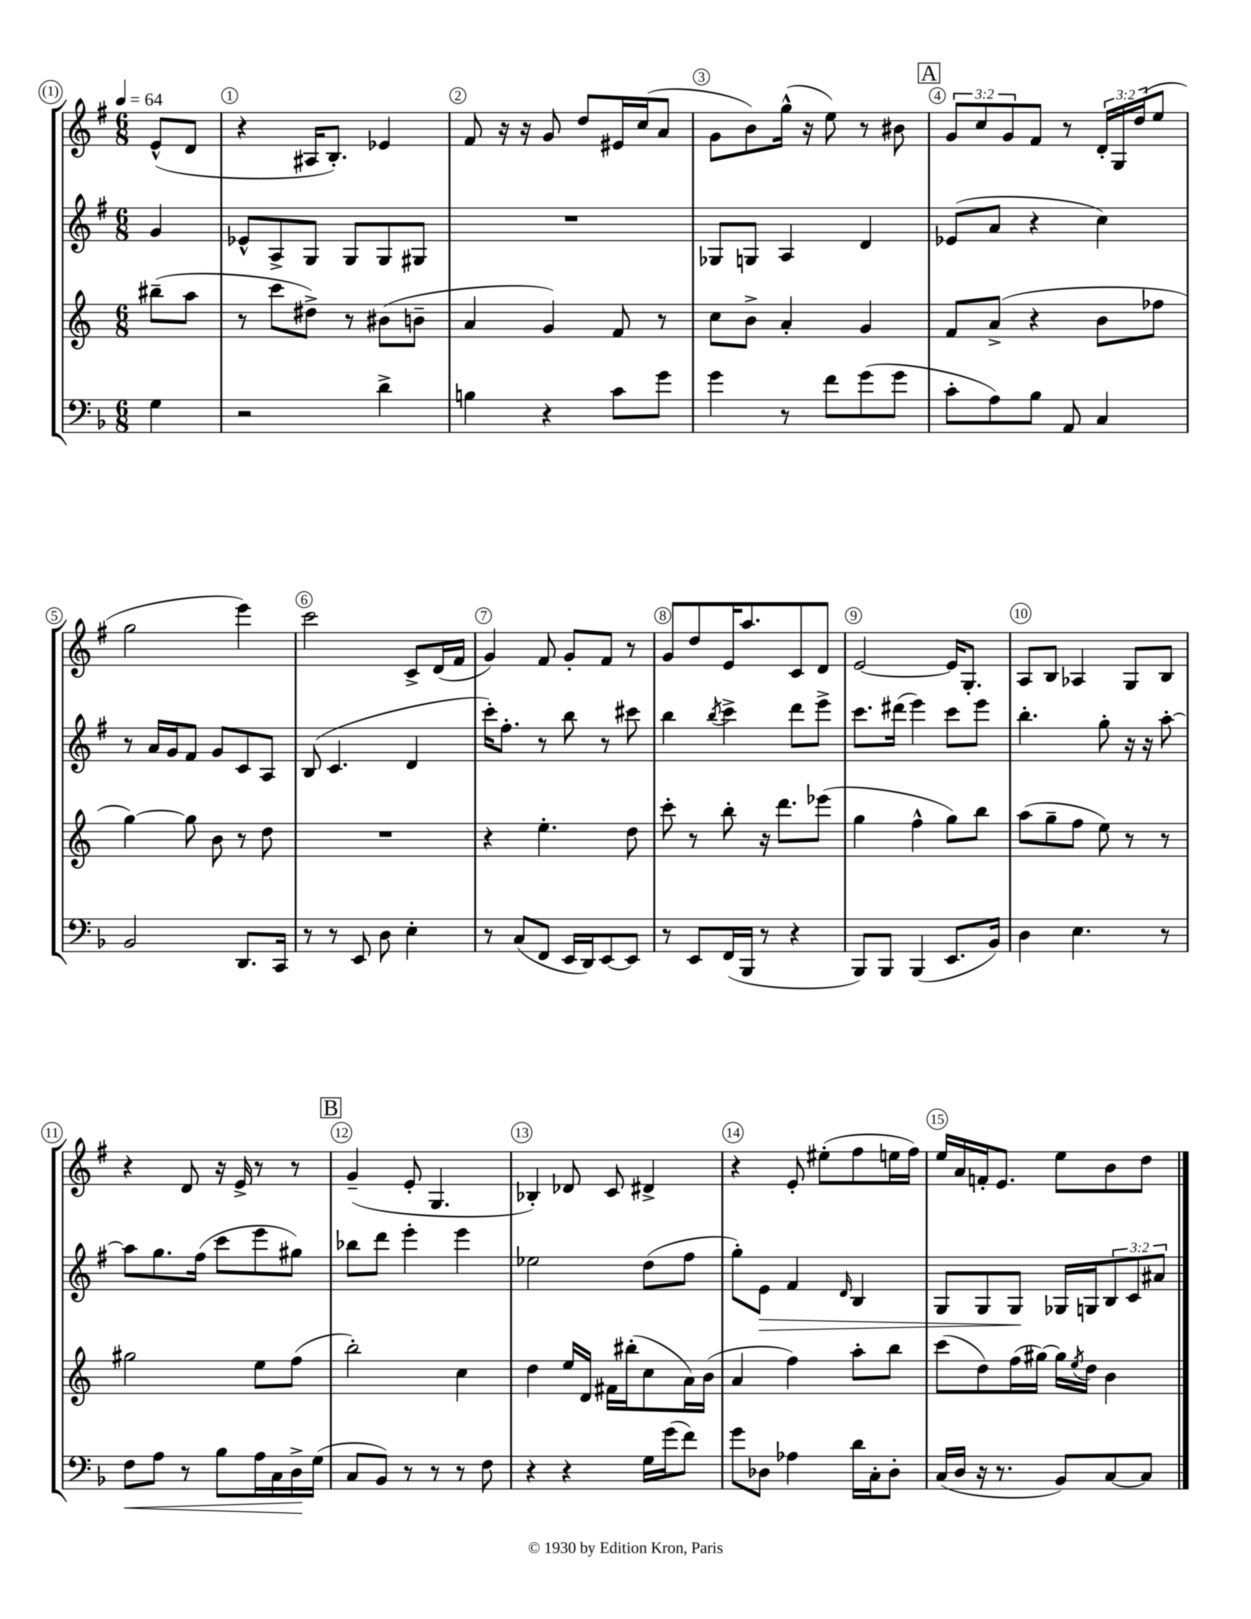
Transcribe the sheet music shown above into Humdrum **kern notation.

**kern	**dynam	**kern	**kern	**dynam	**kern
*part4	*part4	*part3	*part2	*part2	*part1
*staff4	*staff4	*staff3	*staff2	*staff2	*staff1
*clefF4	*	*clefG2	*clefG2	*	*clefG2
*k[b-]	*	*k[]	*k[f#]	*	*k[f#]
*M6/8	*	*M6/8	*M6/8	*	*M6/8
*MM64	*	*MM64	*MM64	*	*MM64
=	=	=	=	=	=
4G\	.	(8bb#X~\L	4g/	.	(8e^^/L
.	.	8aa\J	.	.	8d/J
=1	=1	=1	=1	=1	=1
2r	.	8r	8e-X^^/L	.	4r
.	.	8ccc\L	8A^/	.	.
.	.	8dd#X^\J)	8G/J	.	16A#X/KL
.	.	.	.	.	8.B'/J)
.	.	8r	8G/L	.	.
4d^\	.	(8b#X\L	8G/	.	4e-X/
.	.	8bn~\J	8G#X/J	.	.
=2	=2	=2	=2	=2	=2
4Bn\	.	4a/	2.r	.	8f#/
.	.	.	.	.	16r
.	.	.	.	.	16r
4r	.	4g/)	.	.	8g/
.	.	.	.	.	8dd/L
8c\L	.	8f/	.	.	16e#X/L
.	.	.	.	.	(16cc/J
8g\J	.	8r	.	.	8a/J
=3	=3	=3	=3	=3	=3
4g\	.	8cc\L	8G-X/L	.	8g\L
.	.	8b^\J	8Gn/J	.	8b\)
8r	.	4a'/	4A/	.	(16gg^^\Jk
.	.	.	.	.	16r
8f\L	.	.	.	.	8ee\)
(8g\	.	4g/	4d/	.	8r
8g\J	.	.	.	.	8b#X\
!!LO:REH:place=s1:t=A
=4	=4	=4	=4	=4	=4
8c'\L	.	8f/L	(8e-X/L	.	12g/L
.	.	.	.	.	12cc/
8A\)	.	(8a^/J	8a/J	.	.
.	.	.	.	.	12g/
8B-\J	.	4r	4r	.	8f#/J
8AA/	.	.	.	.	8r
4C/	.	8b\L	4cc\)	.	24d'/LL
.	.	.	.	.	24G/
.	.	.	.	.	(24dd/J
.	.	8ff-X\J	.	.	8ee/J
!!LO:LB:g=z
=5	=5	=5	=5	=5	=5
2BB-/	.	[4gg\)	8r	.	2gg\
.	.	.	16a/LL	.	.
.	.	.	16g/J	.	.
.	.	8gg\]	8f#/J	.	.
.	.	8b\	8g/L	.	.
8.DD/L	.	8r	8c/	.	4eee\)
.	.	8dd\	8A/J	.	.
16CC/Jk	.	.	.	.	.
=6	=6	=6	=6	=6	=6
8r	.	2.r	(8B/	.	2ccc\
8r	.	.	4.c/	.	.
8EE/	.	.	.	.	.
8D\	.	.	.	.	.
4E'\	.	.	4d/	.	8c^/L
.	.	.	.	.	(16d/L
.	.	.	.	.	16f#/JJ
=7	=7	=7	=7	=7	=7
8r	.	4r	16ccc'\KL)	.	4g/)
.	.	.	8.ff#'\J	.	.
(8C/L	.	.	.	.	.
8FF/J	.	4.ee'\	8r	.	8f#/
16EE/LL	.	.	8bb\	.	8g'/L
16DD/J)	.	.	.	.	.
[8EE/	.	.	8r	.	8f#/J
8EE/J]	.	8dd\	8ccc#X\	.	8r
=8	=8	=8	=8	=8	=8
8r	.	8ccc'\	4bb\	.	8g/L
8EE/L	.	8r	.	.	8dd/
.	.	.	8qbb/	.	.
(16FF/L	.	8bb'\	4ccc^\	.	16e/K
16BBB-/JJ	.	.	.	.	8.aa/
8r	.	16r	.	.	.
.	.	8.ddd\L	.	.	.
4r	.	.	8ddd\L	.	8c/
.	.	(8eee-X\J	8eee^\J	.	8d/J
=9	=9	=9	=9	=9	=9
8BBB-/L)	.	4gg\	8.ccc\L	.	[2e/
8BBB-/J	.	.	.	.	.
.	.	.	(16ddd#X\Jk	.	.
(4BBB-/	.	4ff^^\	4eee\)	.	.
8.EE/L	.	8gg\L)	8ccc\L	.	16e/KL]
.	.	.	.	.	8.G'/J
.	.	8bb\J	8eee\J	.	.
16BB-/Jk)	.	.	.	.	.
=10	=10	=10	=10	=10	=10
4D\	.	(8aa\L	4.bb'\	.	8A/L
.	.	8gg~\	.	.	8B/J
4.E\	.	8ff\J	.	.	4A-X/
.	.	8ee\)	8gg'\	.	.
.	.	8r	16r	.	8G/L
.	.	.	16r	.	.
8r	.	8r	[8aa'\	.	8B/J
!!LO:LB:g=z
=11	=11	=11	=11	=11	=11
!	!LO:HP:b	!	!	!	!
8F\L	<	2gg#X\	8aa\L]	.	4r
8A\J	.	.	8.gg\	.	.
8r	.	.	.	.	8d/
.	.	.	(16ff#\Jk	.	.
8B-\L	.	.	8ccc\L	.	16r
.	.	.	.	.	16e^/
16A\L	.	8ee\L	8eee\	.	8r
16C\	.	.	.	.	.
16D^\	.	(8ff\J	8gg#X\J)	.	8r
(16G\JJ	[	.	.	.	.
!!LO:REH:place=s1:t=B
=12	=12	=12	=12	=12	=12
8C/L	.	2bb'\)	8bb-X\L	.	(4g~/
8BB-/J)	.	.	8ddd\J	.	.
8r	.	.	4eee'\	.	8e'/
8r	.	.	.	.	4.G/
8r	.	4cc\	4eee\	.	.
8F\	.	.	.	.	.
=13	=13	=13	=13	=13	=13
4r	.	4dd\	2ee-X\	.	4B-X'/)
4r	.	16ee/LL	.	.	8d-X/
.	.	16d/JJ	.	.	.
.	.	16f#X\LL	.	.	8c/
.	.	(16bb#X'\J	.	.	.
16G\LL	.	8cc\	(8dd\L	.	4d#X^/
(16g\J	.	.	.	.	.
8f\J)	.	16a\L)	8ff#\J	.	.
.	.	(16b\JJ	.	.	.
=14	=14	=14	=14	=14	=14
8g\L	.	4a/	8gg'\L)	.	4r
!	!	!	!	!LO:HP:b	!
8D-X\J	.	.	8e\J	>	.
4A-X\	.	4ff\)	4f#/	.	8e'/
.	.	.	.	.	(8ee#X'\L
.	.	.	16qqd/	.	.
16d\LL	.	8aa'\L	4B/	.	8ff#\
16C'\J	.	.	.	.	.
8D-'\J	.	8bb\J	.	.	16een\L
.	.	.	.	.	16ff#\JJ)
=15	=15	=15	=15	=15	=15
(16C/LL	.	(8ccc\L	8G/L	.	16ee/LL
16D/JJ	.	.	.	.	16a/
16r	.	8dd\)	8G/	.	16fn'/J
8.r	.	.	.	.	8.e/J
.	.	(16ff\L	8G/J	.	.
.	.	[16gg#X\JJ)	.	.	.
8BB-/L)	.	16gg#\LL]	16G-X/LL	]	8ee\L
.	.	8qee/	.	.	.
.	.	16dd\JJ	16Gn/J	.	.
[8C/	.	4b\	12B/	.	8b\
.	.	.	12c/	.	.
8C/J]	.	.	.	.	8dd\J
.	.	.	12a#X/J	.	.
==	==	==	==	==	==
*-	*-	*-	*-	*-	*-
